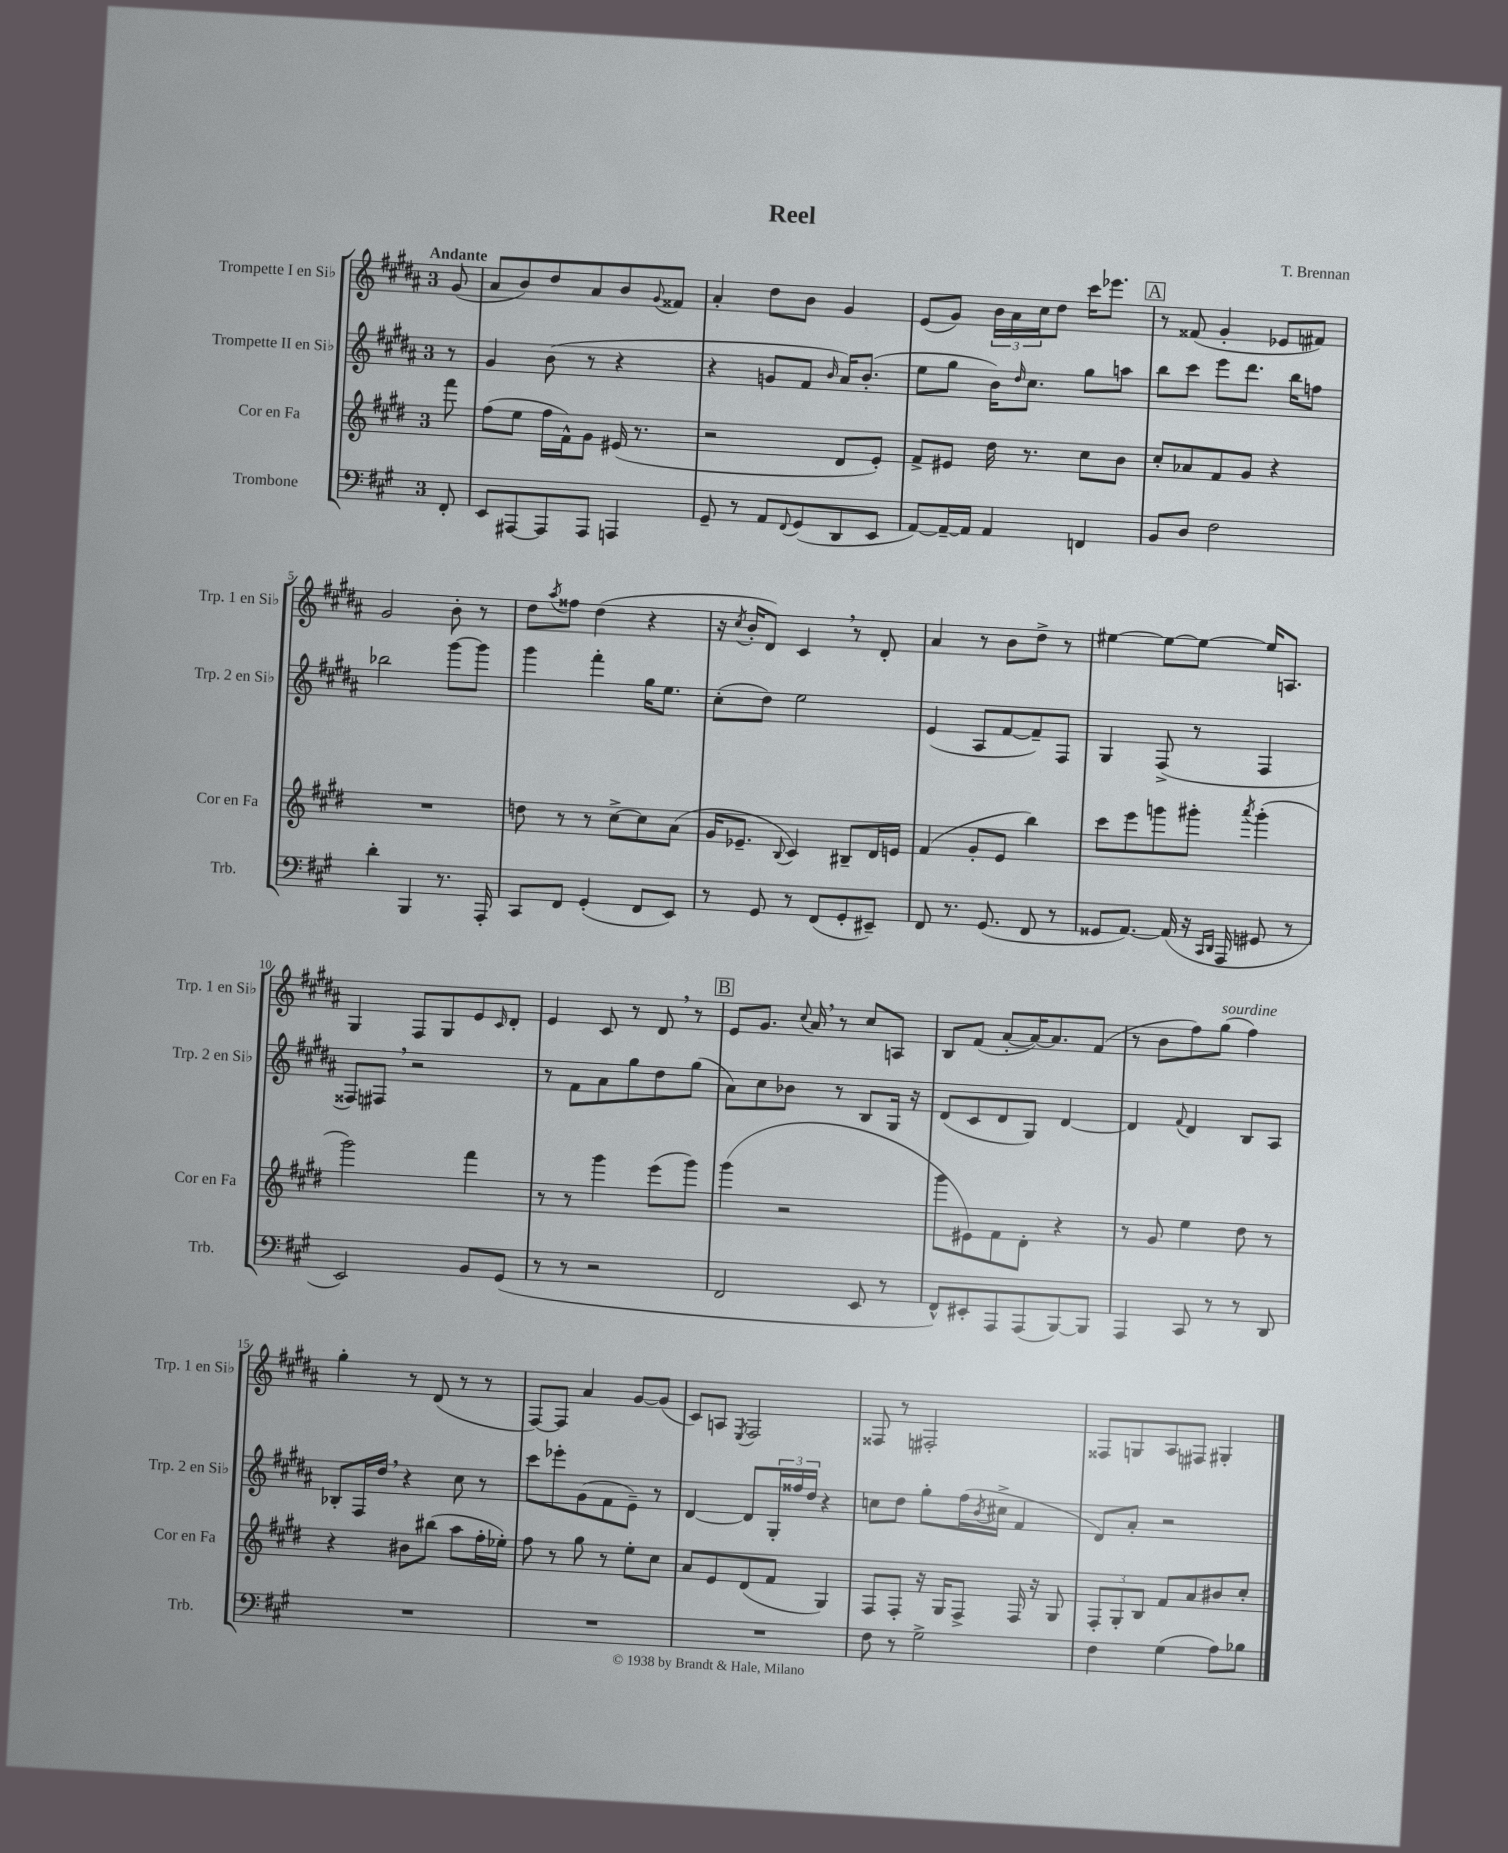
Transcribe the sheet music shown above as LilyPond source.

\header { title = "Reel" composer = "T. Brennan" }
<<
\new StaffGroup <<
\new Staff = "s0" \with { instrumentName = "Trompette I en Sib" shortInstrumentName = "Trp. 1 en Sib" } {
    \clef treble \key b \major \once \override Staff.TimeSignature.style = #'single-digit \time 3/4 \partial 8 \tempo "Andante"
    gis'8( |
    ais'8 b'8) dis''8 ais'8 b'8 \appoggiatura { gis'8 } fisis'8 |
    ais'4-. dis''8 b'8 gis'4 |
    e'8( gis'8) \tuplet 3/2 { b'16 ais'16 cis''16 } dis''8 cis'''16 ees'''8. |
    \mark \markup { \box "A" } r8 fisis'8( gis'4-. ees'8 fis'8) |
    gis'2 b'8-. r8 |
    dis''8 \acciaccatura { ais''8 } fisis''8 dis''4( r4 |
    r16 \acciaccatura { cis''8 } b'16-. dis'8) cis'4 \breathe r8 dis'8-. |
    ais'4 r8 b'8 dis''8-> r8 |
    eis''4~ eis''8~ eis''8~ eis''16 a8. |
    gis4 fis8 gis8 e'8 \grace { cis'16 } dis'8-. |
    e'4 cis'8 r8 dis'8 \breathe r8 |
    \mark \markup { \box "B" } e'8 gis'8. \appoggiatura { cis''8 } ais'16 \breathe r8 cis''8 a8 |
    b8 fis'8( ais'8~-. ais'16~) ais'8. fis'8( |
    r8 b'8 fis''8) gis''8^\markup { \italic "sourdine" }( fis''4) |
    gis''4-. r8 dis'8( r8 r8 |
    fis8~) fis8 ais'4 gis'8~ gis'8( |
    cis'8) a8 \acciaccatura { e8 } fis2 |
    fisis8 r8 fis2-. |
    fisis8 g8 ais8 fis8 gis4-. \bar "|." |
}
\new Staff = "s1" \with { instrumentName = "Trompette II en Sib" shortInstrumentName = "Trp. 2 en Sib" } {
    \clef treble \key b \major \once \override Staff.TimeSignature.style = #'single-digit \time 3/4 \partial 8
    r8 |
    gis'4 b'8( r8 r4 |
    r4 g'8 fis'8 \grace { b'16 } ais'16) b'8.-.( |
    e''8 gis''8 b'16) \grace { dis''16 } cis''8. gis''8 a''8 |
    \mark \markup { \box "A" } b''8 cis'''8 e'''8 dis'''8. b''16 f''8 |
    bes''2 gis'''8~ gis'''8 |
    gis'''4 fis'''4-. gis''16 e''8. |
    cis''8-.( dis''8) e''2 |
    e'4( ais8 fis'8~ fis'8--) fis8 |
    gis4 fis8->( r8 fis4 |
    fisis8) fis8 \breathe r2 |
    r8 fis'8 ais'8 gis''8 dis''8 gis''8( |
    \mark \markup { \box "B" } ais'8) cis''8 bes'8 r8 b8 gis16 r16 |
    dis'8( cis'8 dis'8 gis8) dis'4~ |
    dis'4 \appoggiatura { fis'8 } dis'4 b8 ais8 |
    bes8-. fis16 dis''16 \breathe r4 cis''8 r8 |
    cis'''8 ees'''8-. gis'8( fis'8 e'8--) r8 |
    dis'4~ dis'8 \tuplet 3/2 { gis16-. fisis''16 dis''16 } r4 |
    c''8 dis''8 gis''8-. fis''16( \acciaccatura { b'8 } cis''16-> fis'4 |
    dis'8) ais'8-. r2 \bar "|." |
}
\new Staff = "s2" \with { instrumentName = "Cor en Fa" shortInstrumentName = "Cor en Fa" } {
    \clef treble \key e \major \once \override Staff.TimeSignature.style = #'single-digit \time 3/4 \partial 8
    fis'''8 |
    fis''8( e''8 fis''16 fis'16-^) gis'8 eis'16( r8. |
    r2 dis'8 e'8-.) |
    fis'8-> eis'8 dis''16 r8. cis''8 b'8 |
    \mark \markup { \box "A" } cis''8-. aes'8 fis'8 gis'8 r4 |
    R2. |
    d''8 r8 r8 cis''8~-> cis''8 a'8( |
    gis'16 ees'8.-- \appoggiatura { b8 } cis'4) bis8-- dis'16 e'16 |
    fis'4( gis'8-. e'8 b''4) |
    cis'''8 e'''8 g'''8 gis'''8-. \acciaccatura { a'''8 } gis'''4-.( |
    gis'''2) fis'''4 |
    r8 r8 gis'''4 e'''8( gis'''8) |
    \mark \markup { \box "B" } gis'''4( r2 |
    gis'''8 eis'8) fis'8 dis'8-. r4 |
    r8 gis'8 e''4 dis''8 r8 |
    r4 bis'8 bis''8( a''8 fis''16-. ees''16-.) |
    fis''8 r8 gis''8 r8 e''8-. cis''8 |
    a'8 e'8 dis'8( fis'8 gis4) |
    fis8 fis8-. r16 gis16 fis8-> fis16 r16 gis8 |
    \tuplet 3/2 { fis8-. gis8-. b8 } fis'8 a'8 bis'8 cis''8-. \bar "|." |
}
\new Staff = "s3" \with { instrumentName = "Trombone" shortInstrumentName = "Trb." } {
    \clef bass \key a \major \once \override Staff.TimeSignature.style = #'single-digit \time 3/4 \partial 8
    fis,8-. |
    e,8 ais,,8~ ais,,8 ais,,8 a,,4 |
    gis,8-- r8 a,8 \appoggiatura { fis,8 } gis,8( d,8 e,8 |
    a,8~) a,16~-- a,16 a,4 f,4 |
    \mark \markup { \box "A" } b,8 d8 fis2 |
    d'4-. b,,4 r8. a,,16-. |
    cis,8 fis,8 gis,4-.( fis,8 e,8) |
    r8 gis,8 r8 fis,8( gis,8-. eis,8--) |
    fis,8 r8. gis,8.( fis,8 r8 |
    gisis,8 a,8.~) a,16( r16 \grace { cis,16 d,16 } a,,16 gis,8 r8 |
    e,2) b,8 gis,8( |
    r8 r8 r2 |
    \mark \markup { \box "B" } fis,2 e,8 r8 |
    fis,8-^) eis,8-. a,,8 a,,8( b,,8~) b,,8 |
    a,,4 cis,8 r8 r8 d,8 |
    R2. |
    R2. |
    R2. |
    fis8 r8 gis2-> |
    fis4 gis4( a8) bes8 \bar "|." |
}
>>
>>
